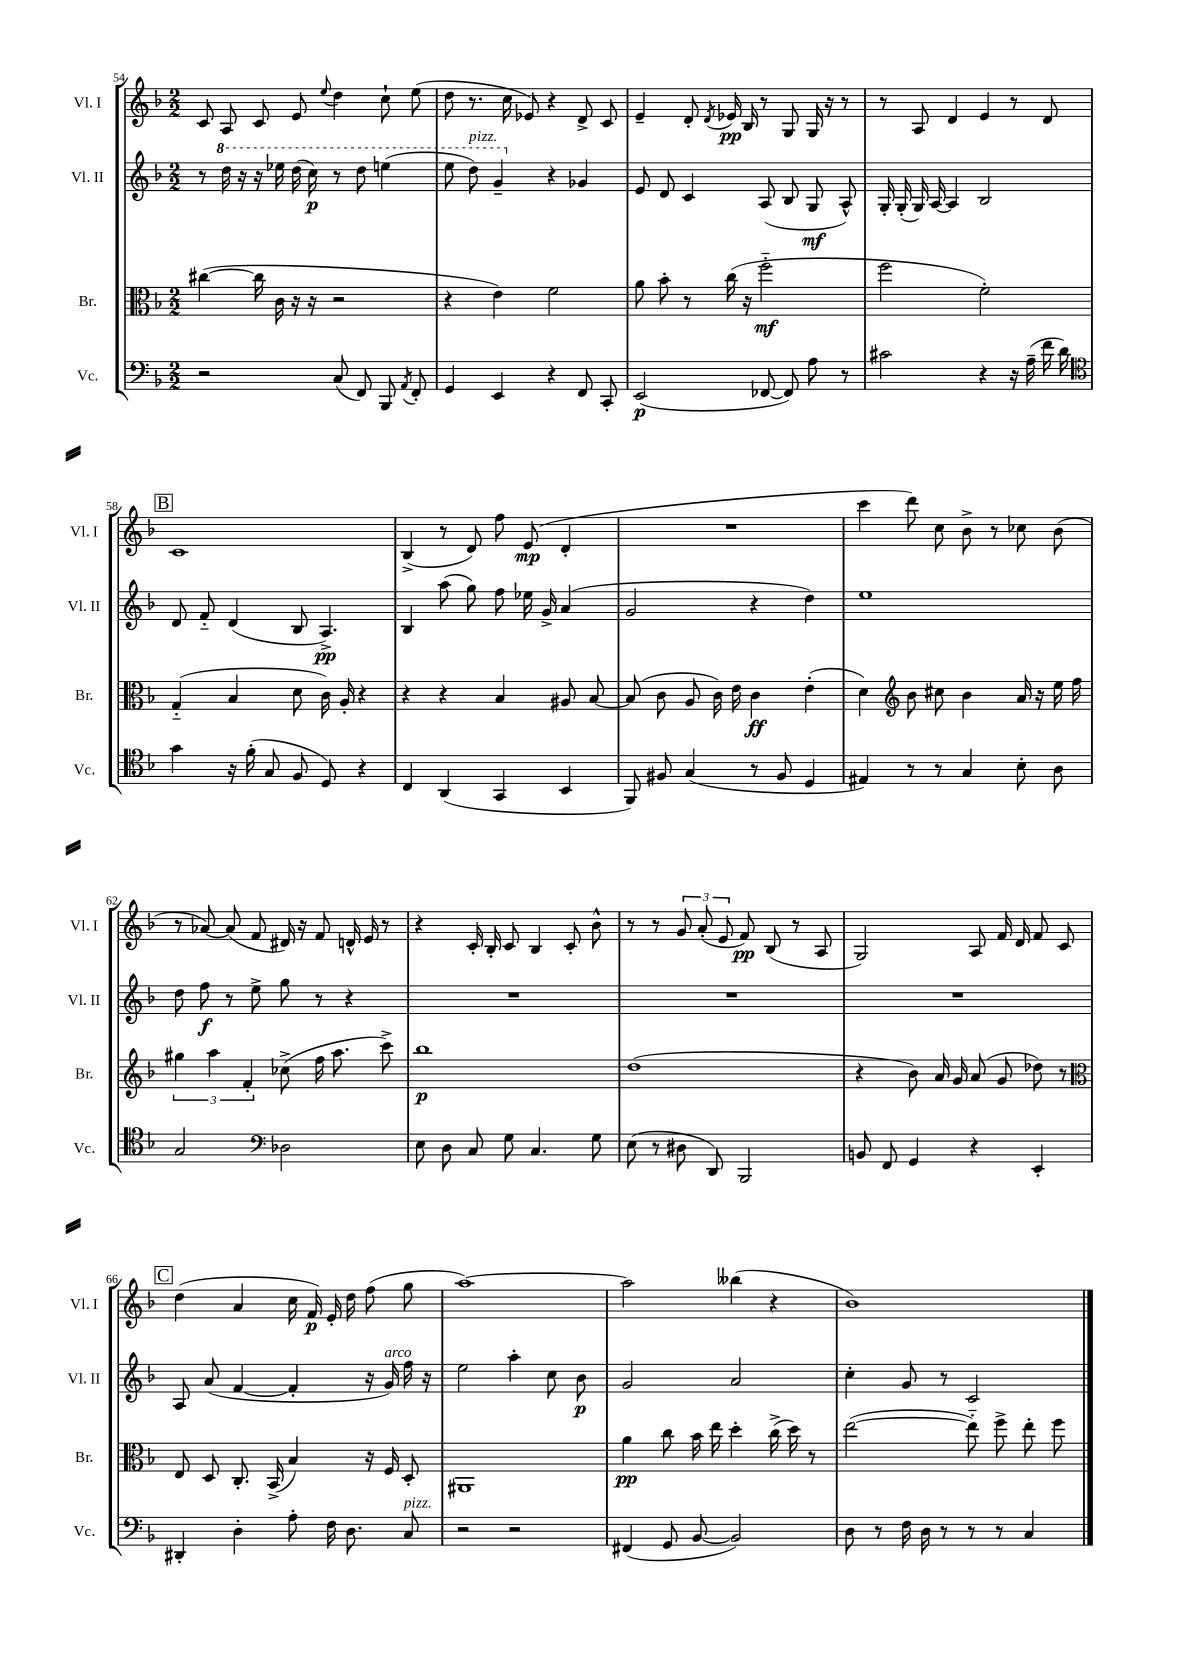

**kern	**kern	**kern	**kern
*staff4	*staff3	*staff2	*staff1
*clefF4	*clefC3	*clefG2	*clefG2
*k[b-]	*k[b-]	*k[b-]	*k[b-]
*M2/2	*M2/2	*M2/2	*M2/2
2r	([4cc#	8r	8c
.	.	16ddd	8A
.	.	16r	.
.	16cc#]	16r	8c
.	16c	16eee-	.
.	16r	(16ddd	8e
.	16r	16ccc)	.
.	.	.	8qqee
(8C	2r	8r	4dd
8FF)	.	8ddd	.
8BBB-	.	(4eee	8cc`
8qAA	.	.	.
8FF'	.	.	(8ee
=	=	=	=
4GG	4r	8eee	8dd
.	.	8ddd)	8.r
4EE	4e)	4gg~	.
.	.	.	16cc
.	.	.	8e-)
4r	2f	4r	4r
8FF	.	4g-	8d^
8CC'	.	.	8c
=	=	=	=
(2EE	8a	8e	4e~
.	8b-'	8d	.
.	8r	4c	8d'
.	.	.	8qd
.	(16cc	.	16e-
.	16r	.	16B-
[8FF-	2ff'~	(8A	8r
8FF-])	.	8B-	8G
8A	.	8G	16G
.	.	.	16r
8r	.	8A^^)	8r
=	=	=	=
2c#	2ff	16G'	8r
.	.	(16G'	.
.	.	16G)	8A
.	.	[16A	.
.	.	4A]	4d
4r	2f')	2B-	4e
16r	.	.	8r
(16A~	.	.	.
16f	.	.	8d
16d)	.	.	.
=	=	=	=
*clefC4	*	*	*
4g	(4G'~	8d	1c
.	.	8f'~	.
16r	4B-	(4d	.
(16f'	.	.	.
8G	.	.	.
8F	8d	8B-	.
8D)	16c)	4.A^)	.
.	16A'	.	.
4r	4r	.	.
=	=	=	=
4C	4r	4B-	(4B-^
(4AA	4r	(8aa	8r
.	.	8gg)	8d)
4GG	4B-	8ff	8ff
.	.	16ee-	(8e
.	.	16g^	.
4BB-	8A#	(4a	4d'
.	[8B-	.	.
=	=	=	=
8FF)	(8B-]	2g	1r
8F#	8c	.	.
(4G	8A	.	.
.	16c)	.	.
.	16e	.	.
8r	4c	4r	.
8F#	.	.	.
4D	(4e'	4dd)	.
=	=	=	=
4E#)	4d)	1ee	4ccc
*	*clefG2	*	*
8r	8b-	.	8ddd)
8r	8cc#	.	8cc
4G	4b-	.	8b-^
.	.	.	8r
8B-'	16a	.	8cc-
.	16r	.	.
8A	16ee	.	(8b-
.	16ff	.	.
=	=	=	=
2G	6gg#	8dd	8r
.	.	8ff	[8a-)
.	6aa	.	.
.	.	8r	(8a-]
.	6f'	.	.
.	.	8ee^	8f
*clefF4	*	*	*
2D-	(8cc-^	8gg	16d#)
.	.	.	16r
.	16ff	8r	8f
.	8.aa	.	.
.	.	4r	16d^^
.	.	.	16e
.	8ccc^)	.	8r
=	=	=	=
8E	1bb-	1r	4r
8D	.	.	.
8C	.	.	16c'
.	.	.	16B-'
8G	.	.	8c
4.C	.	.	4B-
.	.	.	8c'
8G	.	.	8b-^^
=	=	=	=
(8E	(1dd	1r	8r
8r	.	.	8r
8D#	.	.	12g
.	.	.	(12a'
8DD)	.	.	.
.	.	.	12e
2BBB-	.	.	8f)
.	.	.	(8B-
.	.	.	8r
.	.	.	8A
=	=	=	=
8BB	4r	1r	2G)
8FF	.	.	.
4GG	8b-)	.	.
.	16a	.	.
.	16g	.	.
4r	(8a	.	8A
.	8g	.	16f
.	.	.	16d
4EE'	8dd-)	.	8f
.	8r	.	8c
=	=	=	=
*	*clefC3	*	*
4DD#'	8E	8A	(4dd
.	8D	(8a	.
4D'	8.C'	[4f	4a
.	(16BB-^	.	.
8A'	4B-)	4f']	16cc
.	.	.	16f)
16F	.	.	16e'
8.D	.	.	16dd
.	16r	16r	(8ff
.	16F	16g)	.
8C	8D'	16ff	8gg
.	.	16r	.
=	=	=	=
2r	1AA#	2ee	[1aa)
2r	.	4aa'	.
.	.	8cc	.
.	.	8b-	.
=	=	=	=
(4FF#	4a	2g	2aa]
8GG	8cc	.	.
[8BB-	16b-	.	.
.	16ee	.	.
2BB-])	4dd'	2a	(4bb--
.	(16cc^	.	4r
.	16dd)	.	.
.	8r	.	.
=	=	=	=
8D	([2ee	4cc'	1b-)
8r	.	.	.
16F	.	8g	.
16D	.	.	.
8r	.	8r	.
8r	8ee'~])	2c	.
8r	8ff^	.	.
4C	8ee'	.	.
.	8ff	.	.
==	==	==	==
*-	*-	*-	*-
